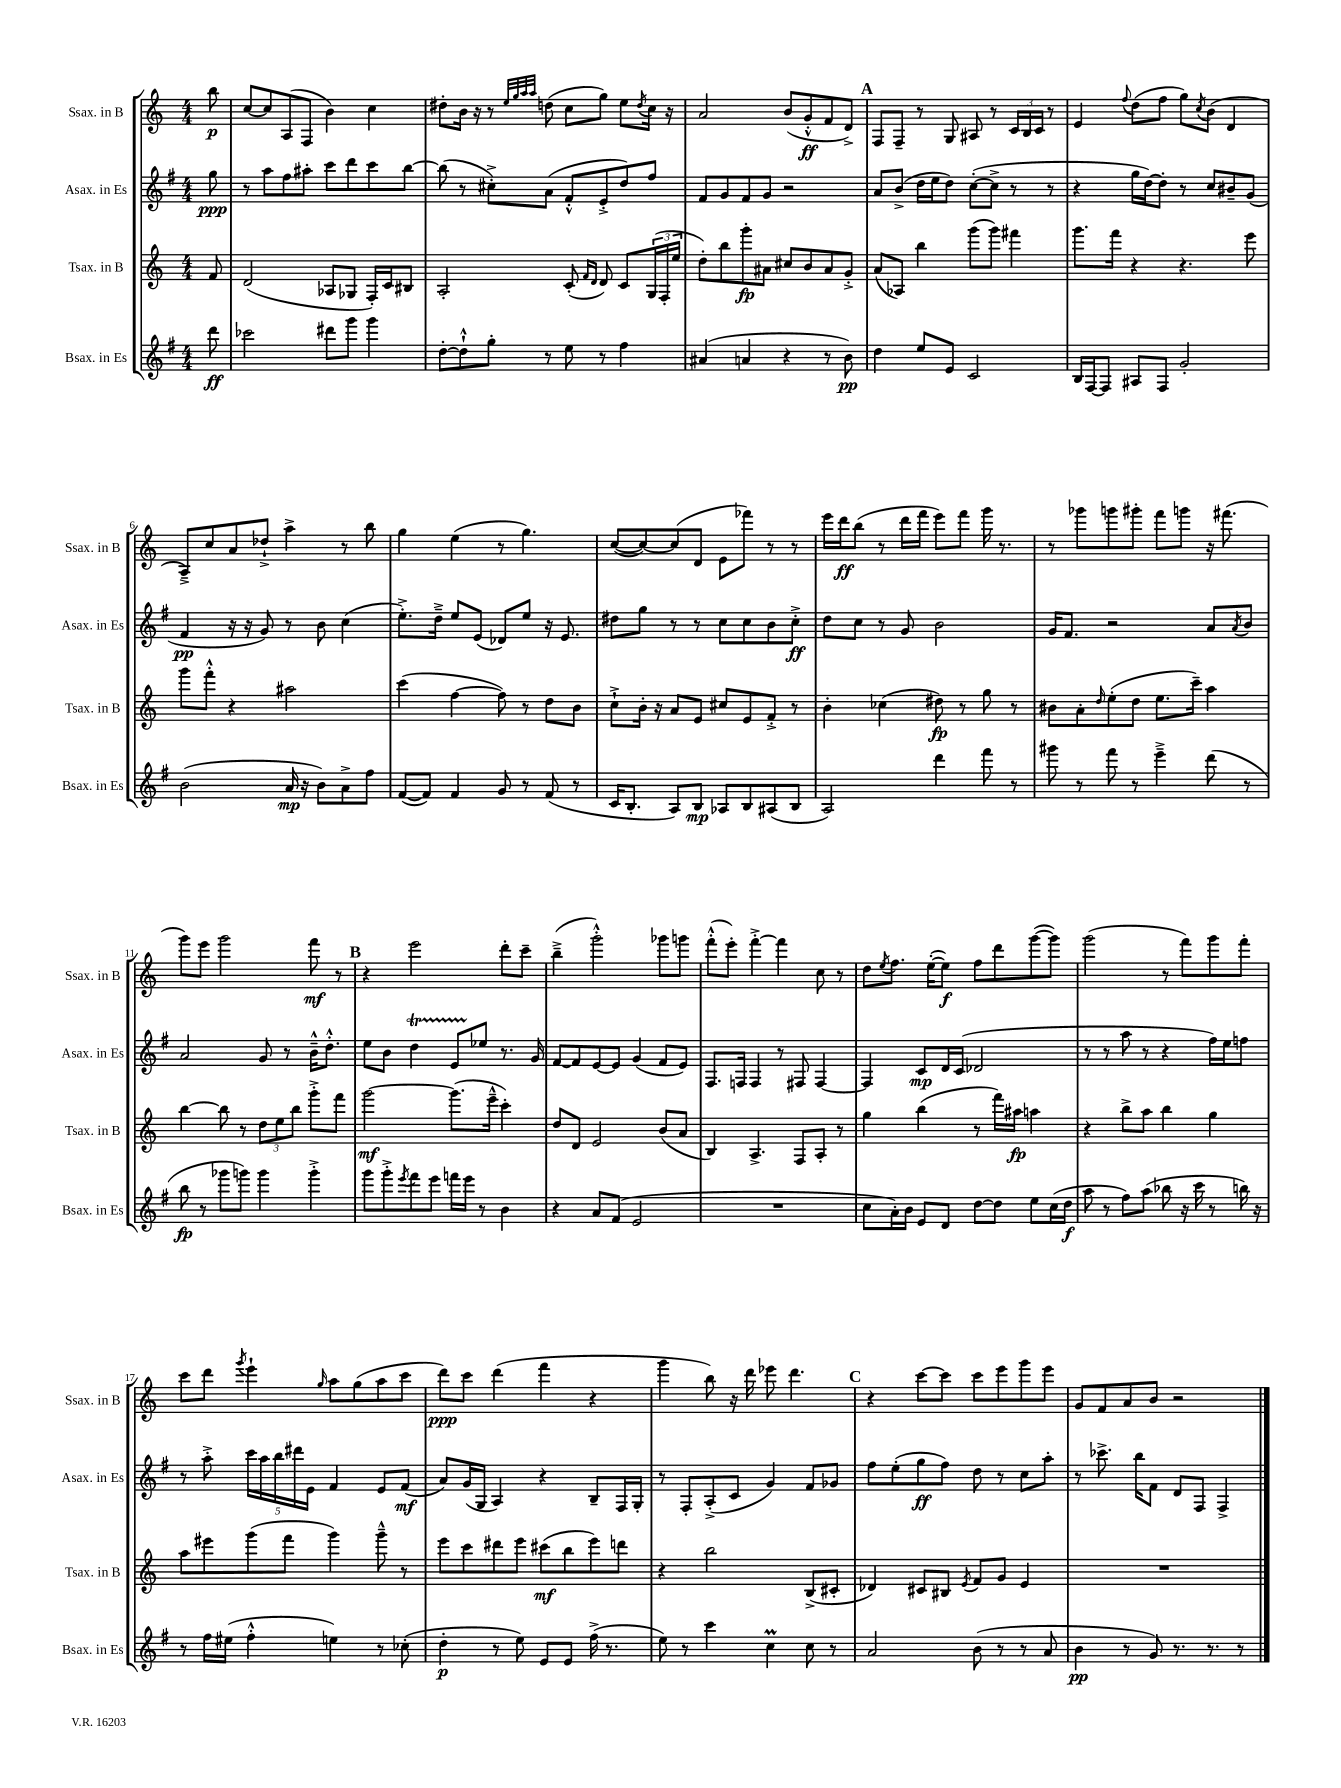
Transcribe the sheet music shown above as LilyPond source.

<<
\new StaffGroup <<
\new Staff = "s0" \with { instrumentName = "Ssax. in B" shortInstrumentName = "Ssax. in B" } {
    \clef treble \key c \major \numericTimeSignature \time 4/4 \partial 8
    b''8\p |
    c''8~ c''8 a8( f8 b'4) c''4 |
    dis''8-. b'16 r16 r8 \grace { e''32 g''32 a''32 a''32 } d''8( c''8 g''8) e''8 \acciaccatura { d''8 } c''16 r16 |
    a'2 b'8( g'8-.-^\ff f'8 d'8->) |
    \mark \markup { \bold "A" } f8 f8-- r8 g8 ais8 r8 \tuplet 3/2 { c'16 b16 c'16 } r8 |
    e'4 \appoggiatura { f''8 } d''8( f''8 g''8) \acciaccatura { c''8 } b'8( d'4 |
    a8--->) c''8 a'8 des''8-!-> a''4-> r8 b''8 |
    g''4 e''4( r8 g''4.) |
    c''8~( c''8~) c''8( d'8 e'8 fes'''8) r8 r8 |
    e'''16 d'''16\ff b''8( r8 d'''16 f'''16 e'''8) f'''8 g'''16 r8. |
    r8 ges'''8 g'''8 gis'''8-. f'''8 g'''8 r16 fis'''8.( |
    g'''8) e'''8 g'''2 f'''8\mf r8 |
    \mark \markup { \bold "B" } r4 e'''2 d'''8-. c'''8-- |
    b''4--->( g'''2-.-^) ges'''8 g'''8 |
    f'''8-.-^( e'''8-.) f'''4~-.-> f'''4 c''8 r8 |
    d''8 \acciaccatura { e''8 } f''8. e''16~-.( e''8\f) f''8 d'''8 g'''8~( g'''8) |
    g'''2( r8 f'''8) g'''8 f'''8-. |
    c'''8 d'''8 \acciaccatura { g'''8 } e'''4-! \grace { g''16 } a''8 g''8( a''8 c'''8 |
    d'''8\ppp) c'''8 d'''4( f'''4 r4 |
    g'''4 b''8) r16 d'''16 ees'''8 d'''4. |
    \mark \markup { \bold "C" } r4 c'''8~ c'''8 c'''8 e'''8 g'''8 e'''8 |
    g'8 f'8 a'8 b'8 r2 \bar "|." |
}
\new Staff = "s1" \with { instrumentName = "Asax. in Es" shortInstrumentName = "Asax. in Es" } {
    \clef treble \key g \major \numericTimeSignature \time 4/4 \partial 8
    g''8\ppp |
    r8 a''8 fis''8 ais''8-. c'''8 d'''8 c'''8 b''8~ |
    b''8( r8 cis''8-.->) a'8( fis'8-.-^ e'8-.-> d''8) fis''8 |
    fis'8 g'8 fis'8 g'8 r2 |
    \mark \markup { \bold "A" } a'8 b'8->( d''16 e''16 d''8) c''8~-.( c''8-> r8 r8 |
    r4 g''16 d''16~) d''8-. r8 c''8 bis'8-- g'8( |
    fis'4\pp r16 r16 g'8) r8 b'8 c''4( |
    e''8.-.->) d''16---> e''8 e'8( des'8) e''8 r16 e'8. |
    dis''8 g''8 r8 r8 c''8 c''8 b'8 c''8-.->\ff |
    d''8 c''8 r8 g'8 b'2 |
    g'16 fis'8. r2 a'8 \acciaccatura { a'8 } b'8 |
    a'2 g'8 r8 b'16---^ d''8.-.-^ |
    \mark \markup { \bold "B" } e''8 b'8 d''4\startTrillSpan e'8 ees''8\stopTrillSpan r8. g'16 |
    fis'8~ fis'8 e'8~ e'8 g'4( fis'8 e'8) |
    fis8. f16 f4 r8 fis8 fis4~ |
    fis4 c'8\mp d'16 c'16( des'2 |
    r8 r8 a''8 r8 r4 fis''16) e''16 f''8 |
    r8 a''8-.-> \tuplet 5/4 { c'''16 a''16 b''16 dis'''16 e'16 } fis'4 e'8 fis'8\mf( |
    a'8) g'16( g16 a4) r4 b8-- fis16 g16-. |
    r8 fis8-. a8-.->( c'8 g'4) fis'8 ges'8 |
    \mark \markup { \bold "C" } fis''8 e''8-.( g''8\ff fis''8) d''8 r8 c''8 a''8-. |
    r8 ces'''8.-> b''16 fis'8 d'8 fis8 fis4-> \bar "|." |
}
\new Staff = "s2" \with { instrumentName = "Tsax. in B" shortInstrumentName = "Tsax. in B" } {
    \clef treble \key c \major \numericTimeSignature \time 4/4 \partial 8
    f'8 |
    d'2( aes8 ges8 f16-.) c'16 bis8 |
    a2-. c'8-.( \grace { f'16 d'16 } d'8) c'8 \tuplet 3/2 { g16( f16-. e''16 } |
    d''8-.) b''8 g'''8-.\fp ais'8 cis''8 b'8 ais'8 g'8-.-> |
    \mark \markup { \bold "A" } a'8( aes8) b''4 g'''8( g'''8) fis'''4 |
    g'''8. f'''16 r4 r4. e'''8 |
    g'''8 f'''8-.-^ r4 ais''2 |
    c'''4( f''4~ f''8) r8 d''8 b'8 |
    c''8-!-> b'16-. r16 a'8 e'8 cis''8 e'8 f'8-.-> r8 |
    b'4-. ces''4( dis''8\fp) r8 g''8 r8 |
    bis'8 a'8-. \grace { d''16 } e''8-.( d''8 e''8. c'''16--) a''4 |
    b''4~ b''8 r8 \tuplet 3/2 { d''8 e''8 b''8 } g'''8-.-> f'''8 |
    \mark \markup { \bold "B" } g'''2~\mf g'''8.( e'''16---^ c'''4-.) |
    d''8 d'8 e'2 b'8( a'8 |
    b4) a4.-> f8 a8-. r8 |
    g''4 b''4( r8 f'''16) ais''16\fp a''4 |
    r4 b''8-> a''8 b''4 g''4 |
    a''8 eis'''8 g'''8( f'''8 g'''4) g'''8---^ r8 |
    e'''8 c'''8 dis'''8 e'''8 cis'''8\mf( b''8 e'''8) d'''8 |
    r4 b''2 b8->( cis'8-. |
    \mark \markup { \bold "C" } des'4) cis'8 bis8 \acciaccatura { e'8 } f'8 g'8 e'4 |
    R1 \bar "|." |
}
\new Staff = "s3" \with { instrumentName = "Bsax. in Es" shortInstrumentName = "Bsax. in Es" } {
    \clef treble \key g \major \numericTimeSignature \time 4/4 \partial 8
    d'''8\ff |
    ces'''2 dis'''8 g'''8 g'''4 |
    d''8~-. d''8-!-^ g''8-. r8 e''8 r8 fis''4 |
    ais'4( a'4 r4 r8 b'8\pp) |
    \mark \markup { \bold "A" } d''4 e''8 e'8 c'2 |
    b16 fis16~ fis8 ais8 fis8 g'2-. |
    b'2( a'16\mp r16 b'8) a'8-> fis''8 |
    fis'8~( fis'8) fis'4 g'8 r8 fis'8( r8 |
    c'16 b8.-. a8) b8\mp aes8 b8 ais8( b8 |
    a2) d'''4 fis'''8 r8 |
    gis'''8 r8 fis'''8 r8 e'''4---> d'''8( r8 |
    b''8\fp r8 ges'''8 g'''8) g'''4 g'''4-.-> |
    \mark \markup { \bold "B" } g'''8 g'''8-.-> \acciaccatura { e'''8 } fis'''8 e'''8 f'''16 e'''16 r8 b'4 |
    r4 a'8 fis'8( e'2 |
    R1 |
    c''8 a'16-.) b'16 e'8 d'8 d''8~ d''8 e''8 c''16( d''16\f |
    a''8 r8 fis''8) a''8( bes''8 r16 c'''16 r8 b''16) r16 |
    r8 fis''16 eis''16( fis''4-.-^ e''4) r8 ces''8-.( |
    d''4-.\p r8 e''8) e'8 e'8 fis''16->( r8. |
    e''8) r8 c'''4 c''4\prall c''8 r8 |
    \mark \markup { \bold "C" } a'2 b'8( r8 r8 a'8 |
    b'4\pp r8 g'8) r8. r8. r8 \bar "|." |
}
>>
>>
